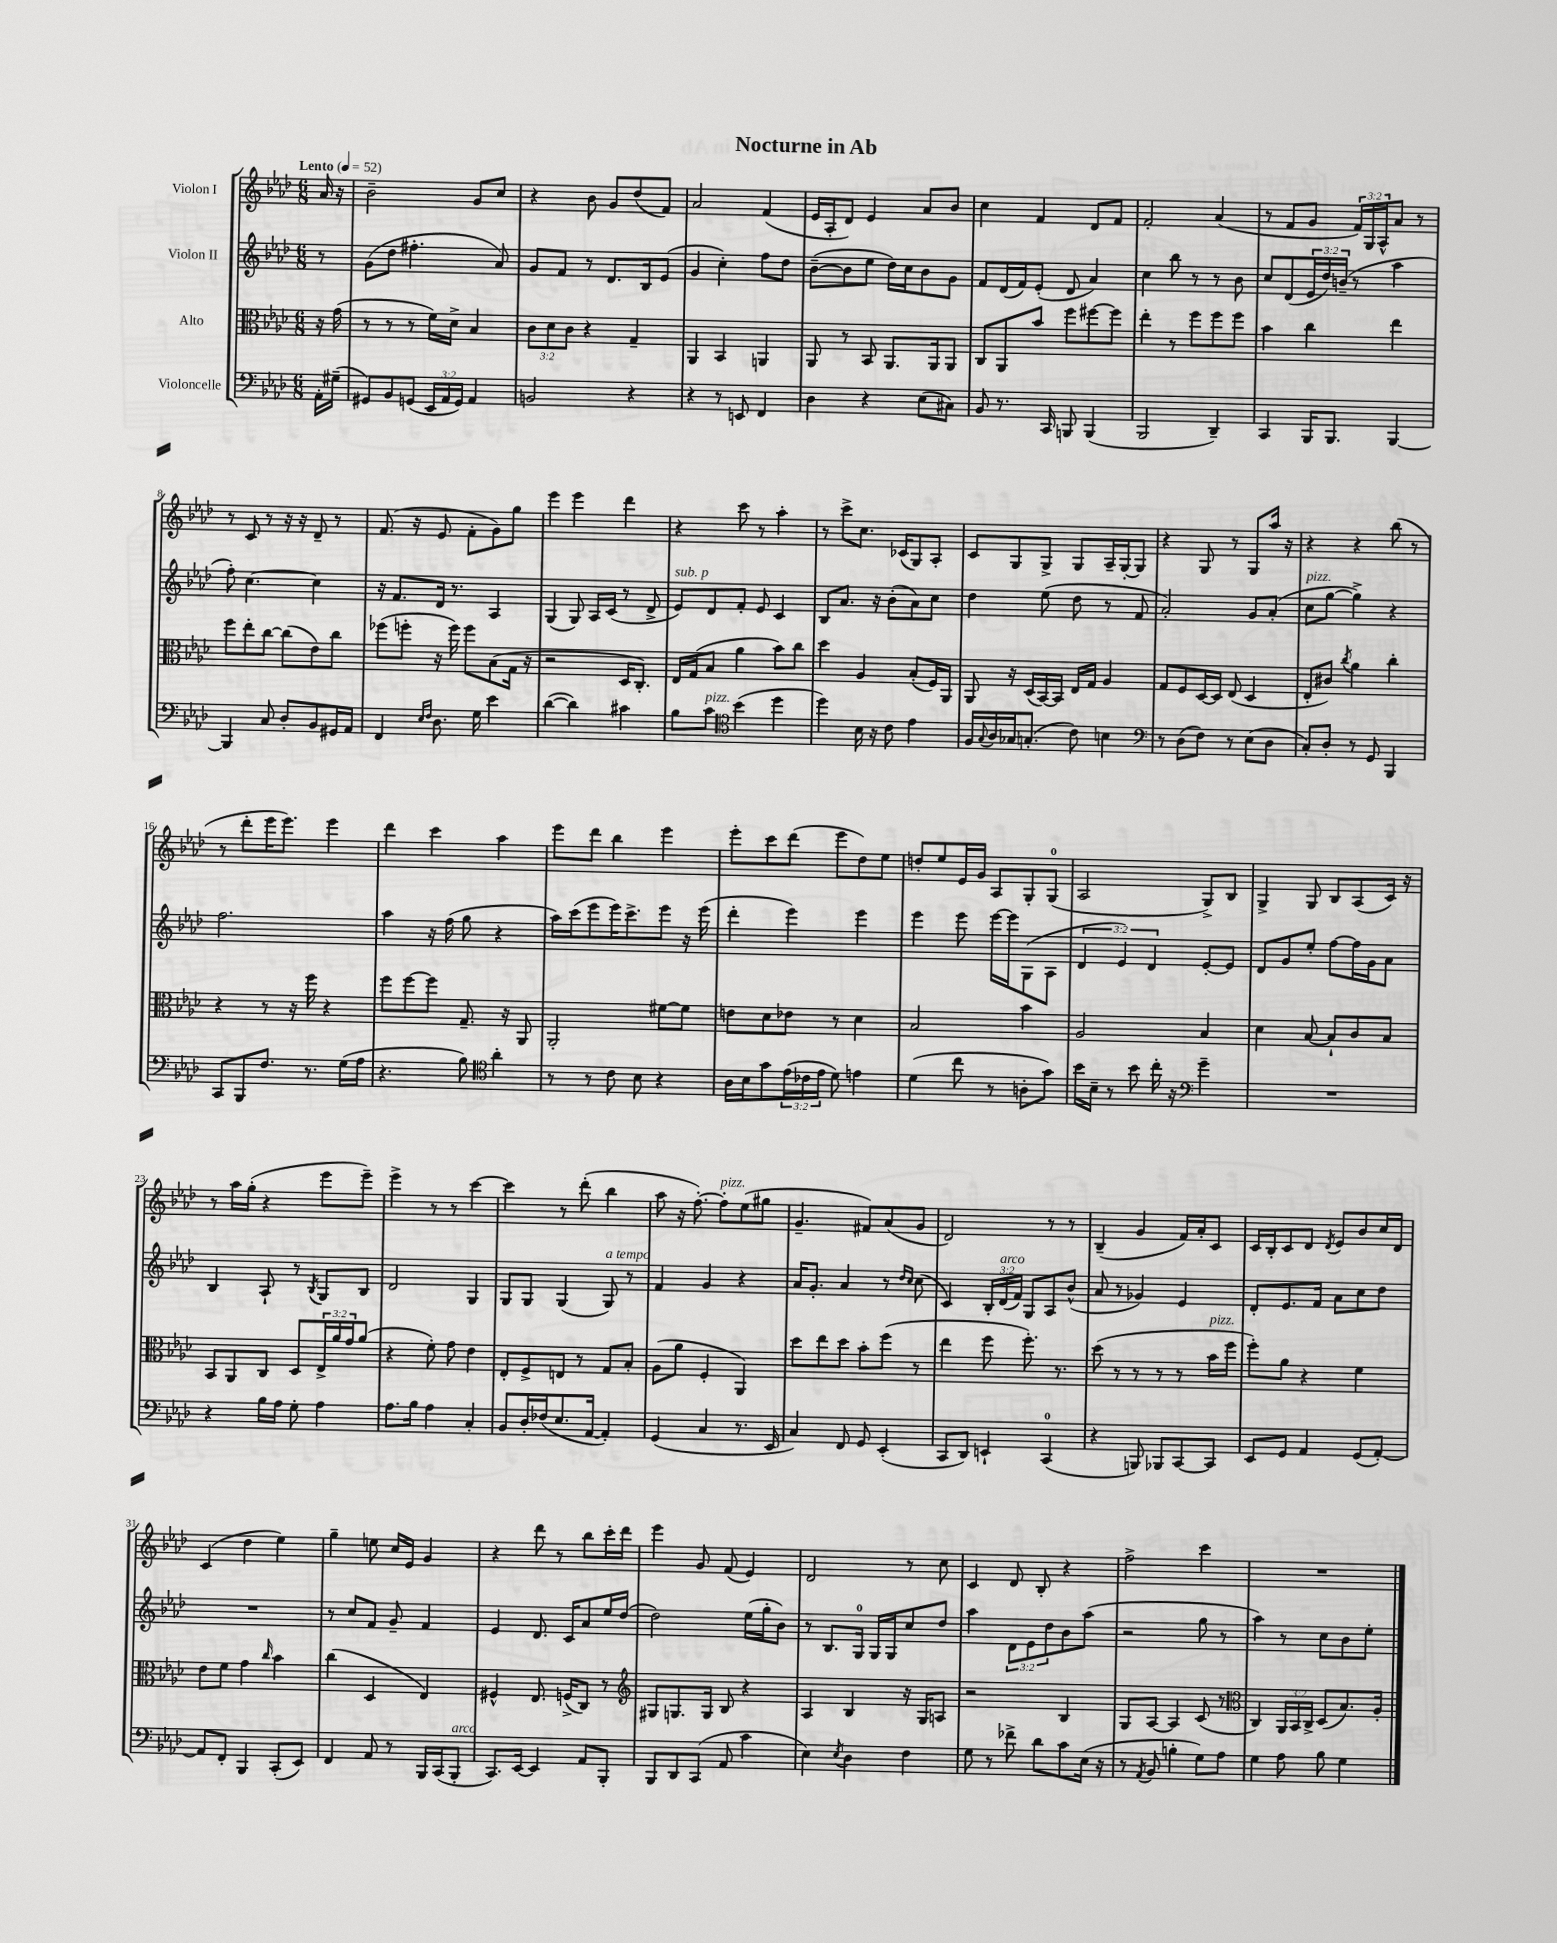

**kern	**kern	**kern	**kern
*staff4	*staff3	*staff2	*staff1
*clefF4	*clefC3	*clefG2	*clefG2
*k[b-e-a-d-]	*k[b-e-a-d-]	*k[b-e-a-d-]	*k[b-e-a-d-]
*M6/8	*M6/8	*M6/8	*M6/8
*MM52	*MM52	*MM52	*MM52
16AA-'\LL	16r	8r	16a-/
(16G#~\JJ	(16g\	.	16r
=	=	=	=
8GG#/L)	8r	(8g\L	2b-~\
8BB-/	8r	8dd-\J	.
(8GG/J	8r	4.ff#'\	.
24EE-/LL	16f\LL)	.	.
24AA-/	.	.	.
.	16d-^\JJ	.	.
24GG/JJ)	.	.	.
4AA-/	4B-/	.	8g/L
.	.	8a-/)	8cc/J
=	=	=	=
2BB/	12c\L	8g/L	4r
.	12d-\	.	.
.	.	8f/J	.
.	12c\J	.	.
.	4r	8r	8b-\
.	.	8.d-/L	8g/L
4r	4G~/	.	(8dd-/
.	.	16B-/k	.
.	.	(8e-/J	8f/J)
=	=	=	=
4r	4AA-/	4g/	2a-/
8r	4BB-/	4cc'\)	.
8EE/	.	.	.
4FF/	4AA/	8ff\L	(4f/
.	.	8dd-\J	.
=	=	=	=
4D-\	8AA-/	([8b-~\L	16e-/LL
.	.	.	16A-'/J
.	8r	8b-\]	8d-/J)
4r	8BB-/	8ee-\J	4e-/
.	8.AA-/L	16dd-\LL)	.
.	.	16cc\J	.
(8E-\L	.	8b-\	8a-/L
.	16AA-/k	.	.
8C#\J)	8AA-/J	8g\J	8b-/J
=	=	=	=
8BB-/	8C/L	8f/L	4cc\
8.r	8AA-/	(16d-/L	.
.	.	16f/J)	.
.	8b-/J	(8e-'/J	4f/
16CC/	.	.	.
8BBB/	8ff\L	8d-/	.
(4BBB/	[8ff#\	4a-/)	8d-/L
.	8ff#\]J	.	8f/J
=	=	=	=
2BBB-/	4ee-'\	4cc\	2f'/
.	8r	8bb-\	.
.	8ff\L	8r	.
4DD-~/)	8ff\	8r	(4a-/
.	8ff\J	8b-\	.
=	=	=	=
4CC/	4b-\	8cc/L	8r
.	.	(8d-/	8f/L
16BBB-/LK	4cc\	24e-/L	8g/J
.	.	24dd-/)	.
8.BBB-/J	.	.	.
.	.	(24b~/JJ	.
.	.	8r	24f/LL)
.	.	.	24G/
.	.	.	24A-^^/J
[4BBB-/	4ee-\	4aa-\	8a-/J
.	.	.	8r
=	=	=	=
4BBB-/]	8ff\L	8ff'\)	8r
.	8ee-'\	[4.cc\	8c/
8C/	[8cc\J	.	8r
8D-'/L	(8cc\]L	.	16r
.	.	.	16r
8BB-/	8e-\)	4cc\]	8d-~/
16GG#/L	8cc\J	.	8r
16AA-/JJ	.	.	.
=	=	=	=
4FF/	(8ff-\L	16r	(8.f/
.	.	8.f/L	.
.	8ff'\J	.	.
.	.	.	16r
16qqE-/LL	.	.	.
16qqF/JJ	.	.	.
8.D-\	16r	16d-/Jk	8e-/
.	16ff\)	8.r	.
.	8ff\L	.	8f'\L
16G\	.	.	.
4e-\	(8B-\	4A-/	8g\)
.	16G\Jk	.	8gg\J
.	16r	.	.
=	=	=	=
([4d-\	2r	(4G/	4eee-\
4d-\])	.	8G/)	4eee-\
.	.	16A-/LL	.
.	.	(16c/JJ	.
4c#\	16D-/LK	8r	4ddd-\
.	8.C'/J)	.	.
.	.	8d-^/	.
=	=	=	=
8B-\L	16E-/LL	8e-/L)	4r
.	(16G/J	.	.
8c\J	8B-/J	8d-/	.
*clefC4	*	*	*
(4b-\	4a-\	8f'/J	8ccc\
.	.	8e-/	8r
4dd-\	8b-\L)	4c/	4aa-'\
.	8cc\J	.	.
=	=	=	=
4dd-\)	4dd-\	8B-/L	8r
.	.	8.a-/J	8ccc^\L
16B-\	4A-/	.	8.cc\J
16r	.	16r	.
8c\	.	(8b-'\L	.
.	.	.	(16c-/LK
4e-\	(8B-'/L	8a-\)	8G/)
.	16F/L)	8cc\J	8A-'/J
.	16AA-/JJ	.	.
=	=	=	=
16F/LL	8AA-/	4dd-\	8c/L
8qqG/	.	.	.
16A-/	.	.	.
16G-/J	16r	.	8G/
(8.G'/J	(16D-/LL	.	.
.	[16BB-/)	(8ee-\	8G^/J
.	16BB-/]JJ	.	.
8c\)	16E-/LL	8dd-\	8G/L
.	16G/JJ	.	.
4B\	4A-/	8r	16A-~/L
.	.	.	[16G'/J
.	.	8f/	8G/]J
=	=	=	=
*clefF4	*	*	*
8r	8G/L	2a-'/)	4r
(8D-\L	8F/	.	.
8F\J)	[16D-/L	.	8G/
.	16D-/]JJ	.	.
8r	(8E-/	.	8r
(8E-\L	4D-/	8g/L	8G/L
8D-\J	.	(8a-'/J	16aa-/Jk
.	.	.	16r
=	=	=	=
8C'/L)	8E-'/L	8cc\L	4r
8D-'/J	8c#/J)	[8gg\J	.
.	8qcc/	.	.
8r	4a-\	4gg^\])	4r
8GG/	.	.	.
4BBB-/	4cc'\	4r	(8bb-\
.	.	.	8r
=	=	=	=
8CC/L	4r	2.ff\	8r
8BBB-/	.	.	8ddd-'\L
8.F/J	8r	.	16eee-\K
.	.	.	8.eee-\J)
.	16r	.	.
8.r	16ff\	.	.
.	4r	.	4eee-\
(16G\LL	.	.	.
16A-\JJ	.	.	.
=	=	=	=
4.r	8ff\L	4aa-\	4ddd-\
.	[8ff\	.	.
.	8ff\]J	16r	4ccc\
.	.	(16ff\	.
8B-\)	8.G~/	8gg\	.
*clefC4	*	*	*
4a-'\	.	4r	4aa-\
.	16r	.	.
.	8AA-/	.	.
=	=	=	=
8r	2AA-'/	16aa-\LL)	8eee-\L
.	.	(16ccc\J	.
8r	.	8eee-\	8ddd-\J
8c\	.	16eee-\K)	4bb-\
.	.	8.ccc^\	.
8B-\	.	.	.
4r	[8f#\L	8eee-\J	4eee-\
.	8f#\]J	16r	.
.	.	(16eee-\	.
=	=	=	=
16A-\LL	8e\L	4ddd-'\	8eee-'\L
16B-\J	.	.	.
8g\	8d-\	.	8ccc\
(24e-\L	8e-\J	4eee-\)	(8ddd-\J
24c-\	.	.	.
24e-\JJ	.	.	.
8d-\)	8r	.	8eee-\L
4e\	4d-\	4eee-\	8dd-\)
.	.	.	8ee-\J
=	=	=	=
(4d-\	2B-/	4eee-\	8dd'/L
.	.	.	8ee-/
8cc\	.	8eee-\	16e-/L
.	.	.	16g/JJ
8r	.	[16eee-\LL	8A-/L
.	.	16eee-\]J	.
8A'\L	4b-\	(8G\	8G'/
8g\J)	.	8A-\J	(8G/J
=	=	=	=
16b-\LL	2A-/	6d-/	2A-/
16B-~\JJ	.	.	.
8r	.	.	.
.	.	6e-/)	.
8b-\	.	.	.
.	.	6d-/	.
16cc'\	.	.	.
16r	.	.	.
*clefF4	*	*	*
4g~\	4B-/	[8e-'/L	8G^/L)
.	.	8e-/]J	8B-/J
=	=	=	=
2.r	4d-\	8d-/L	4G^/
.	.	8g/	.
.	[8B-/	8ee-'/J	8G/
.	8B-`/]L	[8ff\L	8B-/L
.	8c/	16ff\]L	(8A-/
.	.	16g\J	.
.	8B-/J	8a-\J	16c/Jk)
.	.	.	16r
=	=	=	=
4r	8BB-/L	4B-/	8r
.	8AA-/	.	16aa-\LL
.	.	.	(16gg'\JJ
16B-\LL	8C/J	8A-`/	4r
16A-\JJ	.	.	.
8G'\	8D-/L	8r	.
.	.	8qB-/	.
4A-\	24E-^/L	8G/L	8eee-\L
.	24a-/	.	.
.	24g/J	.	.
.	(8a-/J	8B-/J	8eee-~\J)
=	=	=	=
8.A-\L	4r	2d-/	4eee-^\
16B-\Jk	.	.	.
4A-\	8f'\)	.	8r
.	8g\	.	8r
4C'/	4e-\	4G/	[4ccc\
=	=	=	=
8BB-/L	8E-'/L	8G/L	4ccc\]
16D-'/L	8F^/	8G/J	.
(16F-/J	.	.	.
8.E-/	8E/J	(4G/	8r
.	8r	.	(8ddd-'\
[16AA-/Jk	.	.	.
4AA-'/])	8G/L	8G/)	4bb-\
.	8B-'/J	8r	.
=	=	=	=
(4GG/	(8A-\L	4f/	8aa-\
.	8a-\J	.	16r
.	.	.	[8.ff'\)
4C/	4F'/	4g/	.
.	.	.	8ff'\]L
8.r	4AA-/)	4r	(8ee-\
.	.	.	8gg#\J
16EE-/	.	.	.
=	=	=	=
4C/)	8dd-\L	16a-/LK	4.g~/
.	.	8.g'/J	.
.	8ee-\	.	.
8FF/	8dd-\J	4a-/	.
8GG/	8b-'\L	.	8f#/L)
(4EE-'/	(8ff\J	8r	(8a-/
.	.	16qqdd-/LL	.
.	.	16qqcc/JJ	.
.	8r	(8cc\	8g/J
=	=	=	=
8CC/L	4ee-\	4c/)	2d-/)
8DD-/J)	.	.	.
4EE`/	8ff\	24B-'/LL	.
.	.	(24d-/	.
.	.	24f/JJ)	.
.	8.ff'\)	8G/L	.
(4CC/	.	8A-/	8r
.	8.r	.	.
.	.	(8b-^^/J	8r
=	=	=	=
4r	(8dd-\	8a-/	(4B-~/
.	8r	8r	.
8BBB/)	8r	4g-/)	4g/
8BBB-/L	8r	.	.
[8CC/	8r	4e-/	16f/LL)
.	.	.	16a-'/J
8CC/]J	16b-\LL	.	8c/J
.	16ff\JJ	.	.
=	=	=	=
8EE-/L	8ff'\L)	8d-'/L	16c/LL
.	.	.	16B-'/J
8GG/J	8a-\J	8.e-/	8c/
4AA-/	4r	.	8d-/J
.	.	16f/Jk	.
.	.	.	8qd-/
.	.	8a-\L	8e-/L
(8GG/L	4f\	8cc\	8b-/
[8AA-'/J)	.	8dd-\J	16cc/L
.	.	.	16d-/JJ
=	=	=	=
8AA-/]L	8e-\L	2.r	(4c/
8FF'/J	8f\J	.	.
4BBB-/	4g\	.	4dd-\
.	16qqcc/	.	.
(8CC'/L	4b-\	.	4ee-\)
8EE-/J)	.	.	.
=	=	=	=
4FF/	(4cc\	8r	4gg~\
.	.	8cc/L	.
8AA-/	4D-/	8f/J	8ee\
8r	.	8g~/	16cc/LL
.	.	.	16e-/JJ
16BBB-/LL	4E-/)	4f/	4g/
(16CC/J	.	.	.
8BBB-'/J	.	.	.
=	=	=	=
8.CC/L)	4F#^^/	4e-/	4r
[16EE-/Jk	.	.	.
4EE-/]	8.E-/	8.d-/	8ddd-\
.	.	.	8r
.	(16F^/LK	16c/LK	.
8AA-/L	8C/J)	8a-/	8bb-\L
8BBB-'/J	8r	16ee-/L	16ccc'\L
.	.	(16dd-/JJ	16ddd-\JJ
=	=	=	=
*	*clefG2	*	*
8BBB-/L	8G#/L	2dd-\)	4eee-\
8DD-/	8.G/	.	.
(8CC/J	.	.	8g/
.	16G/Jk	.	.
8AA-/	8B-/	.	(8f/
4c\	4r	(16ee-\LL	4e-/)
.	.	16gg'\J	.
.	.	8b-\J)	.
=	=	=	=
4E-\)	4A-/	8r	2d-/
.	.	8.B-/L	.
8qE-/	.	.	.
4D-\	4B-/	.	.
.	.	16G/Jk	.
.	.	16G/LL	.
.	.	16G/J	.
4F\	16r	8cc/	8r
.	16G/LK	.	.
.	8A/J	8dd-/J	8cc\
=	=	=	=
8G\	2r	4aa-\	4c/
8r	.	.	.
8f-^\	.	12d-\L	8d-/
.	.	12e-\	.
8d-\L	.	.	8B-'/
.	.	12dd-\	.
8c\	4B-/	8b-\	4r
(16E-\Jk	.	(8aa-\J	.
16r	.	.	.
=	=	=	=
8r	8G/L	2r	2ff^\
8qAA-/	.	.	.
8BB-/	[8A-/J	.	.
4B'\	4A-/]	.	.
8G\L)	(8c/	8gg\	4ccc\
8A-\J	8r	8r	.
=	=	=	=
*	*clefC3	*	*
4G\	4C/)	4aa-\)	2.r
8A-\	24AA-/LL	8r	.
.	24BB-/	.	.
.	24C^/JJ	.	.
8B-\	(8D-/L	8cc\L	.
4G\	8.B-/)	8b-\	.
.	.	8ee-'\J	.
.	16A-'/Jk	.	.
==	==	==	==
*-	*-	*-	*-
